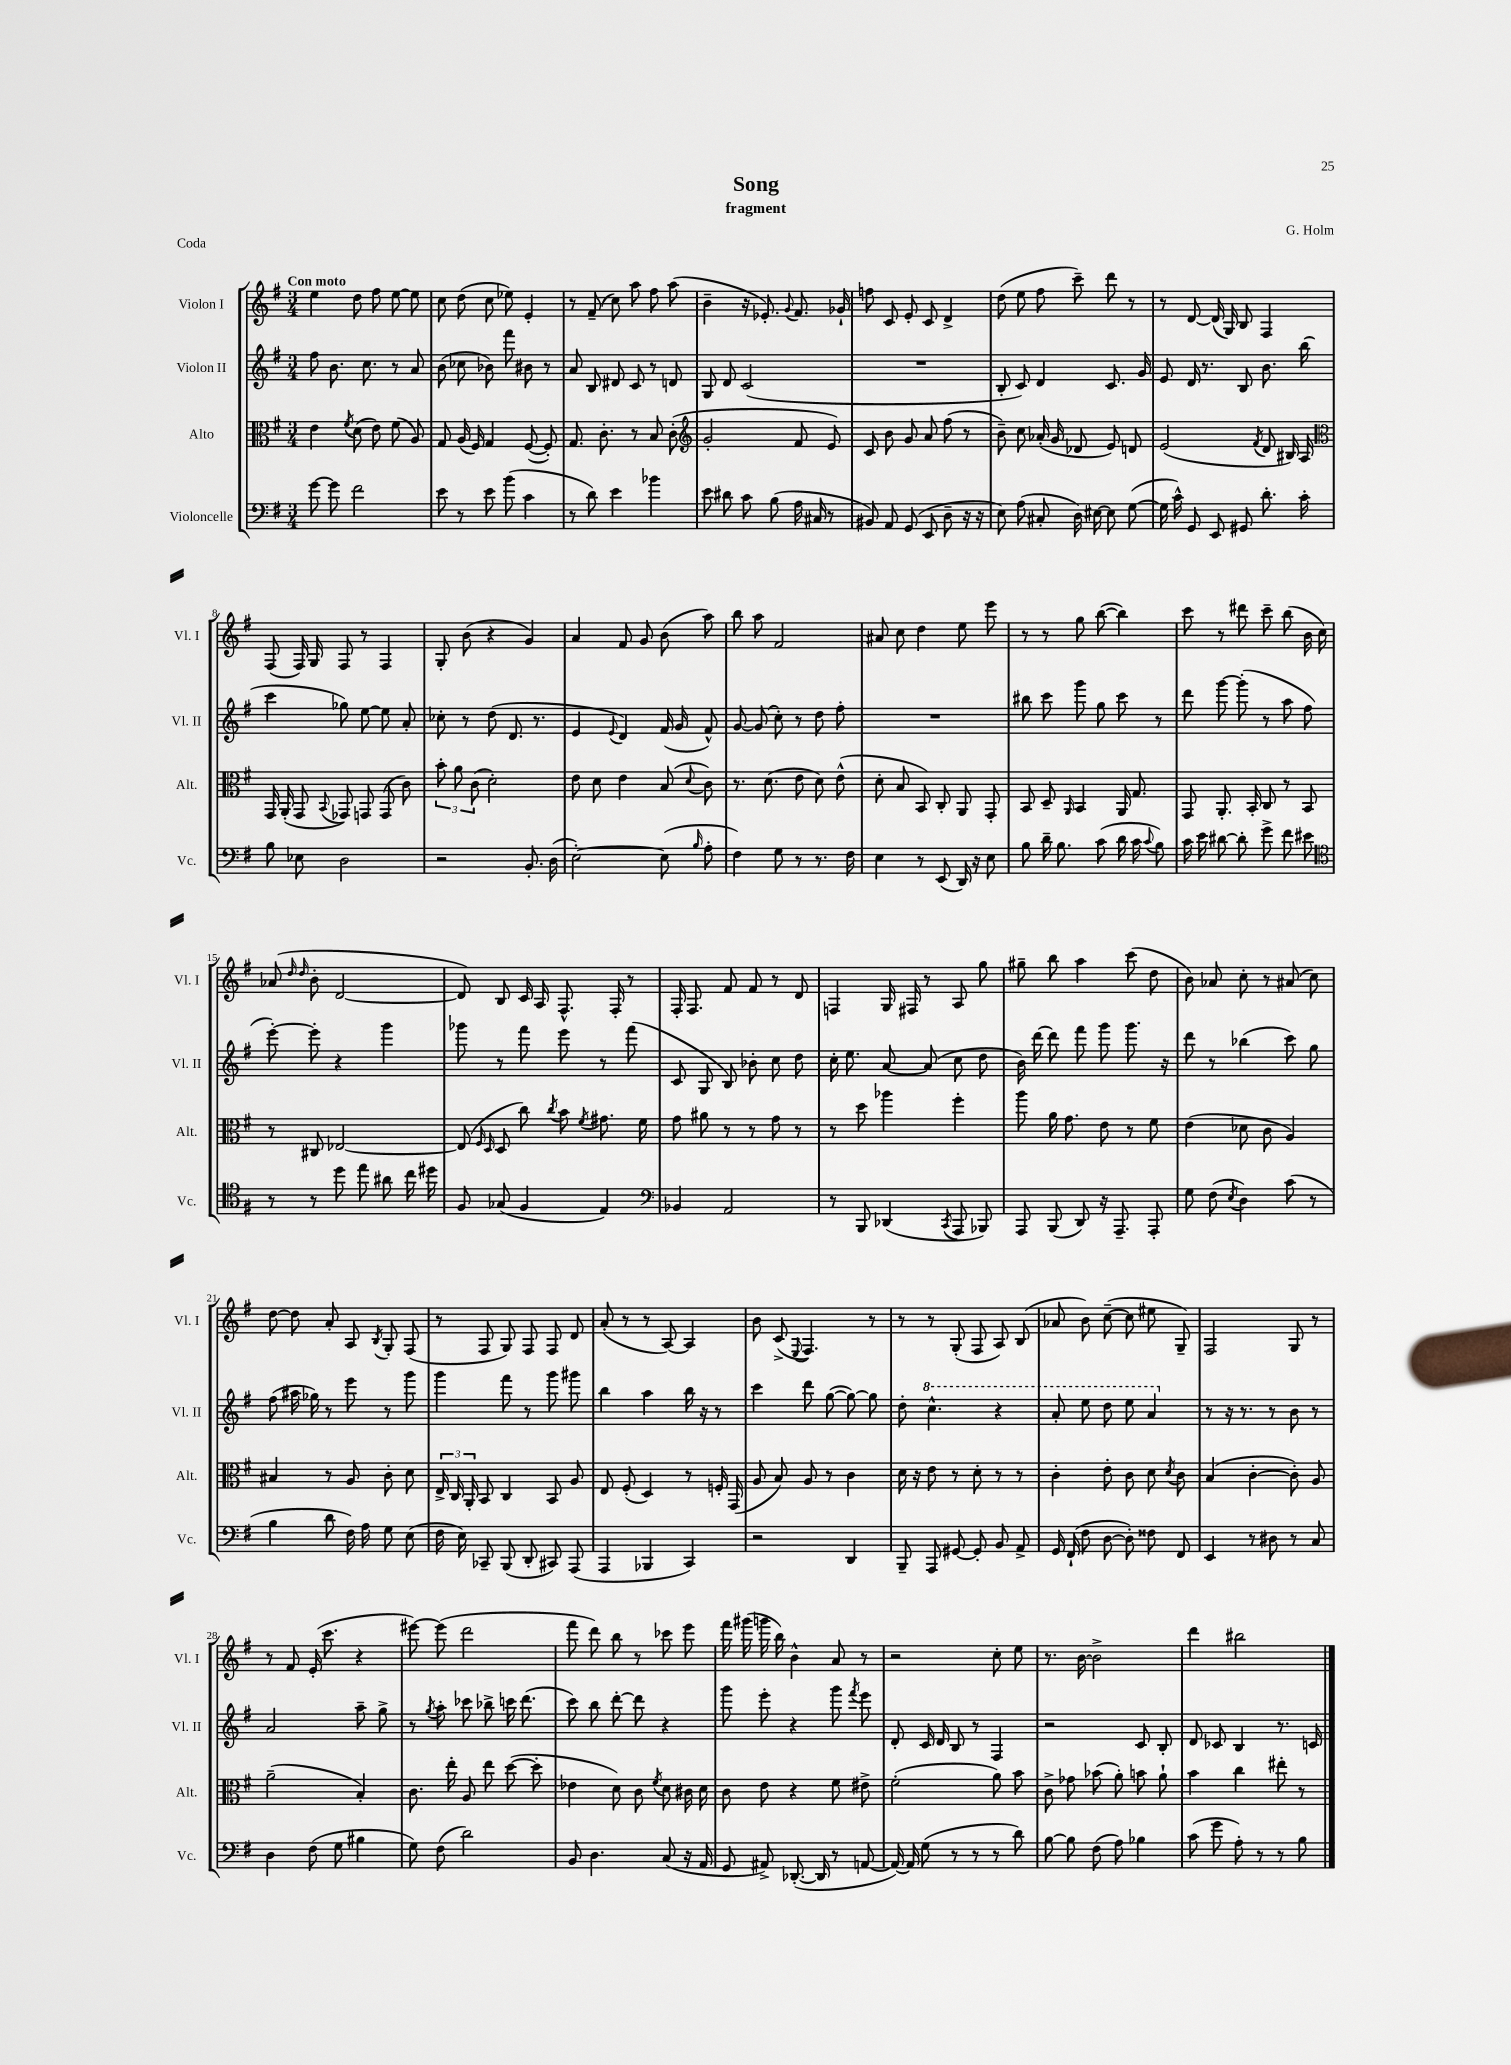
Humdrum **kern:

**kern	**kern	**kern	**kern
*part4	*part3	*part2	*part1
*staff4	*staff3	*staff2	*staff1
*I"Violoncelle	*I"Alto	*I"Violon II	*I"Violon I
*I'Vc.	*I'Alt.	*I'Vl. II	*I'Vl. I
*clefF4	*clefC3	*clefG2	*clefG2
*k[f#]	*k[f#]	*k[f#]	*k[f#]
*M3/4	*M3/4	*M3/4	*M3/4
=1	=1	=1	=1
!	!	!	!LO:TX:a:B:t=Con moto
[8g\	4e\	8ff#\	4ee\
8g\]	.	8.b\	.
.	8qf#/	.	.
2f#\	(8d\	.	8dd\
.	.	8.cc\	.
.	8e\)	.	8ff#\
.	(8f#\	8r	[8ee\
.	8A/)	8a/	8ee\]
=2	=2	=2	=2
8e\	8G/	(8b\	8cc\
8r	(16A/	8cc-X\	(8dd\
.	16F#/)	.	.
8e\	4G/	8b-X\)	8cc\
(8b\	.	8fff#\	8ee-X\)
4c\	([8F#/	8b#X\	4e'/
.	8F#'/])	8r	.
=3	=3	=3	=3
8r	8.G/	8a/	8r
8d\)	.	8B/	(8f#~/
.	8.c'\	.	.
4e\	.	8d#X/	8cc\)
.	8r	8c/	8aa\
4b-X\	8B/	8r	8ff#\
.	(8c'\	8dn/	(8aa\
=4	=4	=4	=4
*	*clefG2	*	*
8e\	2g'/	8G/	4b~\
8d#X\	.	8d/	.
8c\	.	(2c/	16r
.	.	.	8.e-X'/)
(8B\	.	.	.
.	.	.	8qqg/
16A\	8f#/	.	8.f#/
16C#X/	.	.	.
8r	8e/)	.	.
.	.	.	16g-X`/
=5	=5	=5	=5
8BB#X/)	8c/	2.r	8ffn\
8AA/	8b\	.	8c/
(8GG/	8g/	.	8e'/
8EE/	8a/	.	8c/
8D~\	(8ff#\	.	4d^/
16r	8r	.	.
16r	.	.	.
=6	=6	=6	=6
8E\)	8b~\)	8B'/	(8dd\
(8A\	8cc\	8c/)	8ee\
8C#X'/	(16a-X'/	4d/	8ff#\
.	16g/	.	.
16D\)	8d-X/	.	8ccc~\)
[16E#X\	.	.	.
8E#\]	8e/)	8.c/	8ddd\
([8G\	8dn/	.	8r
.	.	16g/	.
=7	=7	=7	=7
16G\]	(2e/	8e/	8r
16c^^\)	.	.	.
8GG/	.	16d/	[8d/
.	.	8.r	.
8EE/	.	.	(16d/]
.	.	.	16G/)
8GG#X/	.	8B/	8B/
.	8qf#/	.	.
8.d'\	8d/	8.b\	4F#/
.	16B#X/)	.	.
16c'\	16A/	(16bb\	.
!!LO:LB:g=z
=8	=8	=8	=8
*	*clefC3	*	*
8B\	16GG/	4ccc\	(8F#/
.	(16AA'/	.	.
8E-X\	8GG/	.	16F#/)
.	.	.	16G/
.	8qqBB/	.	.
2D\	8GG-X/)	8gg-X\)	8F#/
.	8GGn/	[8ee\	8r
.	(8GG/	8ee\]	4F#/
.	8c\)	8a'/	.
=9	=9	=9	=9
2r	12b'\	8cc-X'\	8G'/
.	12a\	.	.
.	.	8r	(8b\
.	(12c\	.	.
.	2d'\)	(8dd\	4r
.	.	8.d/	.
8.BB'/	.	.	4g/)
.	.	8.r	.
(16D\	.	.	.
=10	=10	=10	=10
[2E'\)	8e\	4e/	4a/
.	8d\	.	.
.	.	8qqe/	.
.	4e\	4d/)	8f#/
.	.	.	8g/
(8E\]	(8B/	(16f#/	(8b\
.	.	16g/	.
16qqB/	8qqd/	.	.
8A'\	8c\)	8f#^^/)	8aa\)
=11	=11	=11	=11
4F#\)	8.r	[8g/	8bb\
.	.	(8g/]	8aa\
.	(8.d\	.	.
8G\	.	8cc'\)	2f#/
8r	8e\	8r	.
8.r	8d\)	8dd\	.
.	(8e^^\	8ff#'\	.
16F#\	.	.	.
=12	=12	=12	=12
4E\	8d'\	2.r	8a#X/
.	8B/	.	8cc\
8r	8BB/)	.	4dd\
(8EE/	8C'/	.	.
16DD/)	8AA/	.	8ee\
16r	.	.	.
8E\	8GG'/	.	8eee\
=13	=13	=13	=13
8B\	8BB/	8bb#X\	8r
16d~\	8D~/	8ccc\	8r
8.B\	.	.	.
.	16qqAA/	.	.
.	4BB/	8ggg\	8gg\
(8c\	.	8gg\	([8bb\
16d\	16AA/	8ccc\	4bb\])
16c\	8.G/	.	.
8qqc/	.	.	.
8B\)	.	8r	.
=14	=14	=14	=14
16c\	8GG/	8ddd\	8ccc\
16e\	.	.	.
[8d#X\	8.AA'/	[8ggg\	8r
8d#'\]	.	(8ggg'\]	8ddd#X\
.	16BB'/	.	.
8g^\	8C/	8r	8ccc~\
8f#\	8r	8aa\	(8bb\
8e#X\	8BB/	8ff#\	16b\
.	.	.	16cc\)
!!LO:LB:g=z
=15	=15	=15	=15
*clefC4	*	*	*
8r	8r	[8eee'\)	(8a-X/
.	.	.	16qqdd/
.	.	.	16qqdd/
8r	8C#X/	8eee'\]	8b'\
8dd\	[2E-X/	4r	[2d/
8ee\	.	.	.
8a#X\	.	4ggg\	.
16cc\	.	.	.
16dd#X\	.	.	.
=16	=16	=16	=16
8F#/	(8E-/]	8ggg-X\	8d/])
.	16qqF#/	.	.
.	16qqD/	.	.
(8G-X/	8D/	8r	8B/
4F#/	8cc\)	8fff#\	16c/
.	.	.	16A/
.	8qcc/	.	.
.	8b\	8eee\	8.F#^^/
.	8qf#/	.	.
4E/)	8.g#X\	8r	.
.	.	.	16F#'/
.	.	(8fff#\	8r
.	16f#\	.	.
=17	=17	=17	=17
*clefF4	*	*	*
4BB-X/	8g\	8c/	16F#'/
.	.	.	8.F#/
.	8a#X\	8G/	.
2AA/	8r	8B/)	8f#/
.	8r	8b-X'\	8f#/
.	8g\	8cc\	8r
.	8r	8dd\	8d/
=18	=18	=18	=18
8r	8r	16cc'\	4Fn/
.	.	8.ee\	.
8BBB/	8dd\	.	.
(4DD-X/	4aa-X\	[8a/	16G/
.	.	.	16F#X/
.	.	(8a/]	8r
8qCC/	.	.	.
8AAA/	4ff#'\	8cc\	8A/
8BBB-X/)	.	8dd\	8gg\
=19	=19	=19	=19
8AAA/	8aa\	16b\)	8gg#X~\
.	.	[16ddd\	.
(8BBB/	16a\	8ddd\]	8bb\
.	8.g\	.	.
8DD/)	.	8fff#\	4aa\
16r	8e\	8ggg\	.
8.AAA~/	.	.	.
.	8r	8.ggg\	(8ccc\
8AAA'/	8f#\	.	8dd\
.	.	16r	.
=20	=20	=20	=20
8G\	(4e\	8ddd\	8b\)
(8F#\	.	8r	8a-X/
8qE/	.	.	.
4D\)	8d-X\	(4bb-X\	8cc'\
.	8c\	.	8r
(8c\	4A/)	8ccc\)	(8a#X/
8r	.	8gg\	8cc\)
!!LO:LB:g=z
=21	=21	=21	=21
4B\	4B#X/	(8ff#\	[8dd\
.	.	16aa#X\	8dd\]
.	.	16gg-X\)	.
8d\	8r	8r	8a'/
16F#\)	8A/	8eee\	8A/
16A\	.	.	.
.	.	.	8qB/
8G\	8c'\	8r	8G'/
(8E\	8d\	8ggg\	(8F#/
=22	=22	=22	=22
16F#\	24E^/	4ggg\	8r
.	24C/	.	.
16E\)	.	.	.
.	24AA'/	.	.
8CC-X~/	8BB/	.	8F#/
(8BBB/	4C/	8fff#\	8G/)
8DD'/	.	8r	8F#/
8CC#X/)	8BB/	8ggg\	8F#/
(8AAA/	8A/	8ggg#X\	8d/
=23	=23	=23	=23
4AAA/	8E/	4bb\	(8a'/
.	(8F#'/	.	8r
4BBB-X/	4D/)	4aa\	8r
.	.	.	[8A/)
4CC/)	8r	16bb\	4A/]
.	.	16r	.
.	16Fn'/	8r	.
.	(16GG/	.	.
=24	=24	=24	=24
2r	8A/	4ccc\	8b\
.	8B/)	.	(8c^/
.	.	.	8qqE/
.	8A/	8ddd\	4.F#/)
.	8r	([8gg\	.
4DD/	4c\	8gg\_)	.
.	.	8gg\]	8r
=25	=25	=25	=25
8BBB~/	16d\	8dd'\	8r
.	16r	.	.
*	*	*8va	*
8AAA/	8e\	4.ccc^^\	8r
[8GG#X/	8r	.	(8G'/
8GG#'/]	8d'\	.	8F#/
8BB/	8r	4r	8A/)
8AA^/	8r	.	(8B/
=26	=26	=26	=26
16GG/	4c'\	8aa'/	8a-X/
(16FF#`/	.	.	.
8F#\	.	8eee\	8b\)
[8D\	8e'\	8ddd\	([8cc~\
8D'\])	8c\	8eee\	8cc\]
8F##X\	8d\	4aa/	8ee#X\
.	8qd/	.	.
8FF#/	8c\	.	8G~/)
=27	=27	=27	=27
*	*	*X8va	*
4EE/	(4B/	8r	2F#/
.	.	16r	.
.	.	8.r	.
8r	[4c'\	.	.
8D#X\	.	8r	.
8r	8c'\])	8b\	8G/
8C/	8A/	8r	8r
!!LO:LB:g=z
=28	=28	=28	=28
4D\	(2a~\	2a/	8r
.	.	.	8f#/
(8F#\	.	.	(16e'/
.	.	.	8.ccc\
8G\	.	.	.
4B#X\	4B'/)	8aa~\	4r
.	.	8gg^\	.
=29	=29	=29	=29
8G\)	8.c\	8r	[8eee#X\)
.	.	8qgg/	.
(8F#\	.	8aa'\	(8eee#\]
.	16ee'\	.	.
2d\)	8A/	8ccc-X\	2ddd\
.	8ee\	8bb-X^\	.
.	([8dd\	16cccn\	.
.	.	(8.ddd\	.
.	8dd'\]	.	.
=30	=30	=30	=30
8BB/	4e-X\	8ccc\)	8fff#\
4.D\	.	8bb\	8ddd\)
.	8d\)	[8ddd'\	8bb\
.	8c\	8ddd\]	8r
.	8qf#/	.	.
(8C/	8d\	4r	8ccc-X\
16r	16c#X\	.	8eee\
16AA/	16d\	.	.
=31	=31	=31	=31
8GG/	8c\	8ggg\	16fff#\
.	.	.	(16ggg#X\
8AA#X^/)	8e\	8eee'\	16gggn\
.	.	.	16bb\)
([8.DD-X'/	4r	4r	4b^^\
16DD-/]	.	.	.
8r	8f#\	8ggg\	8a/
.	.	8qfff#/	.
[8AAn/	8e#X^\	8eee\	8r
=32	=32	=32	=32
16AA/_)	(2f#'\	8d'/	2r
16AA/]	.	.	.
(8G\	.	16c/	.
.	.	16d/	.
8r	.	8B/	.
8r	.	8r	.
8r	8a\)	4F#/	8cc'\
8d\)	8b\	.	8ee\
=33	=33	=33	=33
[8B\	8c^\	2r	8.r
8B\]	8g-X\	.	.
.	.	.	[16b\
(8F#\	(8b-X\	.	2b^\]
8A\)	8a'\)	.	.
4B-X\	8bn\	8c/	.
.	8a`\	8B'/	.
=34	=34	=34	=34
(8c\	4b\	8d/	4ddd\
8g\	.	8c-X/	.
8A'\)	4cc\	4B/	2bb#X\
8r	.	.	.
8r	8ee#X'\	8.r	.
8B\	8r	.	.
.	.	16cn/	.
==	==	==	==
*-	*-	*-	*-
